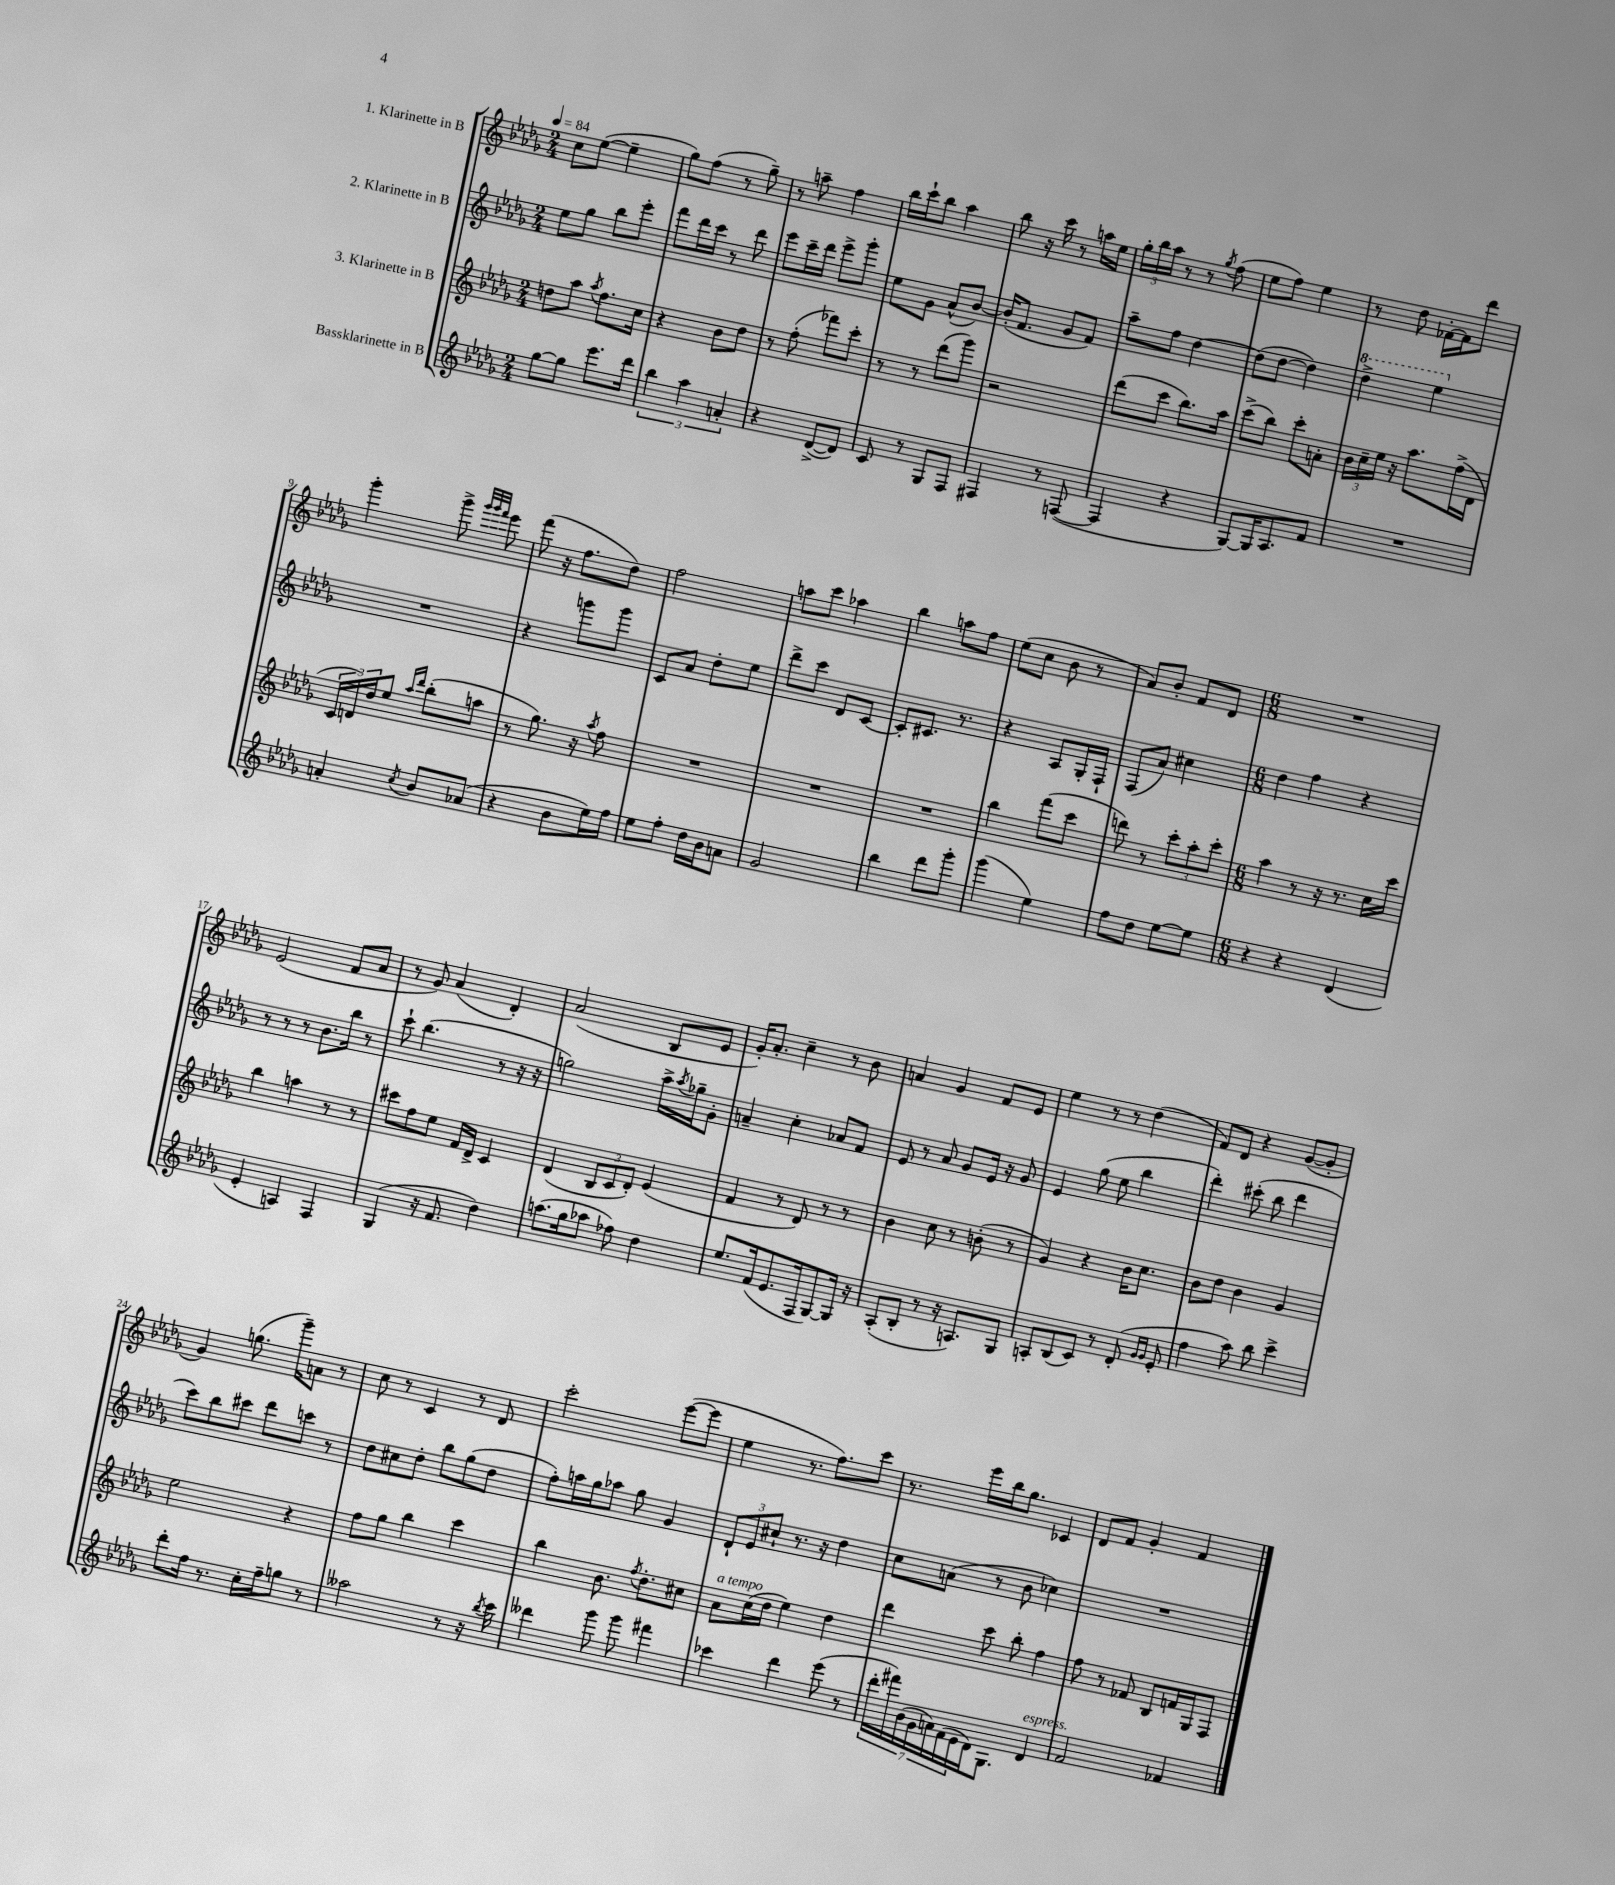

**kern	**kern	**kern	**kern
*staff4	*staff3	*staff2	*staff1
*clefG2	*clefG2	*clefG2	*clefG2
*k[b-e-a-d-g-]	*k[b-e-a-d-g-]	*k[b-e-a-d-g-]	*k[b-e-a-d-g-]
*M2/4	*M2/4	*M2/4	*M2/4
*MM84	*MM84	*MM84	*MM84
[8gg-	8dd	8ee-	8cc
8gg-]	8aa-	8gg-	([8ee-
.	8qaa-	.	.
8.eee-	8.ff	8bb-	4ee-~]
.	.	8eee-'	.
16ddd-	16cc	.	.
=	=	=	=
6bb-	4r	8fff	8gg-)
.	.	16ddd-	(8ff
6aa-	.	.	.
.	.	16ccc	.
.	8b-	8r	8r
6a'	.	.	.
.	8dd-	8ddd-	8gg-~)
=	=	=	=
4r	8r	8eee-	8r
.	(8ff'	16ccc~	8aa~
.	.	16ddd-	.
([8d-^	8fff-)	8eee-^	4ff
8d-])	8ccc'	8ggg-'	.
=	=	=	=
8c	8r	8ee-	16bb-
.	.	.	16ccc`
8r	8r	8g-	8bb-
8G-	(8ddd-	(8a-^^	4aa-
8F	8ggg-)	[8b-)	.
=	=	=	=
4F#	2r	(16b-']	8bb-
.	.	8.f	.
.	.	.	16r
.	.	.	16ccc
8r	.	8g-	8r
([8F	.	8f)	16aa
.	.	.	16ee-
=	=	=	=
4F]	(8ddd-	8aa-~	24gg-'
.	.	.	24bb-
.	.	.	24aa-
.	8ccc	8ff	8r
4r	8.bb-)	[4dd-	8r
.	.	.	8qgg-
.	.	.	(8ff
.	16aa-	.	.
=	=	=	=
[8G-)	(8ccc^	(8dd-]	8ee-
16G-]	8bb-)	[8dd-	8ff)
8.A-	.	.	.
.	8ccc'	4dd-])	4ee-
8f	8a'	.	.
=	=	=	=
2r	24b-	4ddd-^	8r
.	24cc~	.	.
.	24ee-	.	.
.	16r	.	8dd-
.	8.aa-	.	.
.	.	4eee-	[16f-'
.	.	.	16f-]
.	(16ff^	.	8ddd-
.	16d-	.	.
=	=	=	=
4a'	24c	2r	4ggg-'
.	24d)	.	.
.	24dd-	.	.
.	8ee-	.	.
.	16qqaa-	.	.
8qcc	16qqddd-	.	.
8b-	(8bb-'	.	8ggg-^
.	.	.	32qqggg-
.	.	.	32qqggg-
.	.	.	32qqfff
(8a-	8aa	.	8eee-
=	=	=	=
4r	8r	4r	(8fff
.	8.gg-)	.	16r
.	.	.	8.ff
8b-	.	8ggg	.
.	16r	.	.
.	8qaa-	.	.
16ee-)	8ff	8ggg	8dd-)
16ff	.	.	.
=	=	=	=
8ee-	2r	8c	2ff
8ff'	.	8a-	.
16dd-	.	8dd-'	.
16b-	.	.	.
8a	.	8ee-	.
=	=	=	=
2g-	2r	8ddd-^	8aa
.	.	8ccc	8ccc
.	.	8d-	4aa-
.	.	[8c	.
=	=	=	=
4bb-	2r	8c']	4bb-
.	.	8.c#	.
8ddd-	.	.	8aa
.	.	8.r	.
8ggg-'	.	.	8ff
=	=	=	=
(4ggg-	4bb-	4r	(8ee-
.	.	.	8cc
4ee-)	(8fff	8A-	8b-
.	8ccc	16G-'	8r
.	.	16F`	.
=	=	=	=
8ff	8ddd)	(8F	8a-)
8dd-	8r	8a-)	8b-'
[8ee-	12ccc'	4cc#	8f
.	12aa-'	.	.
8ee-]	.	.	8d-
.	12ccc'	.	.
=	=	=	=
*M6/8	*M6/8	*M6/8	*M6/8
4r	4aa-	4dd-	2.r
4r	8r	4ff	.
.	16r	.	.
.	8.r	.	.
(4d-	.	4r	.
.	16cc	.	.
.	16ccc	.	.
=	=	=	=
4e-'	4bb-	8r	(2e-
.	.	8r	.
4A)	4aa	8r	.
.	.	8.b-	.
4F	8r	.	8f
.	.	16bb-	.
.	8r	8r	8a-
=	=	=	=
(4G-	8ccc#	8ccc`	8r
.	8ff	(4.bb-	8g-)
16r	8ee-	.	(4a-
8.f	.	.	.
.	16f	.	.
.	16d-^	.	.
4dd-)	4c	8r	4d-')
.	.	16r	.
.	.	16r	.
=	=	=	=
(8.aa	(4d-	2gg)	(2a-
16gg-	.	.	.
8aa-	12B-	.	.
.	12c	.	.
8ff-)	.	.	.
.	12d-')	.	.
4dd-	(4e-	16aa-^	8B-
.	.	8qaa-	.
.	.	16gg-~	.
.	.	8g-'	8e-
=	=	=	=
8.ee-	4f	4a~	16g-')
.	.	.	8.a-'
(16f	.	.	.
8.e-	8r	4cc'	4cc~
.	8d-)	.	.
16F	.	.	.
[8G-)	8r	8a-	8r
16G-]	8r	8f	8b-
16r	.	.	.
=	=	=	=
(8A-'	4b-	8e-	4a
8B-'	.	8r	.
8r	8cc	8a-	4g-
16r	8r	8g-	.
8.A)	.	.	.
.	(8b'	16e-	8f
.	.	16r	.
8G-	8r	8g-	8e-
=	=	=	=
8A'	4g-)	4e-	4ee-
(8B-	.	.	.
8c)	4r	(8gg-	8r
8r	.	8ee-	8r
(8d-'	16b-	4bb-	(4dd-
.	8.cc	.	.
16qqg-	.	.	.
16qqg-	.	.	.
8e-'	.	.	.
=	=	=	=
4ff	8b-	4ddd-')	8f)
.	8dd-	.	8d-
8aa-)	4b-	(8ccc#'	4r
8bb-	.	8bb-	.
4ccc^	4g-	4ddd-	([8g-
.	.	.	8g-']
=	=	=	=
8ddd-'	2ee-	8ccc)	4g-)
16ff	.	8bb-	.
8.r	.	.	.
.	.	8ccc#	(8.gg
16cc'	.	8ddd-	.
16ff~	.	.	16ggg-~)
8gg	4r	8ccc	8a
8r	.	8r	8r
=	=	=	=
2aa--	8ff	8dd-	8cc
.	8gg-	8cc#	8r
.	4bb-	8dd-'	4c
.	.	8bb-	.
8r	4ccc	(8gg-	8r
16r	.	8dd-	8d-
8qbb-	.	.	.
16ccc	.	.	.
=	=	=	=
4ddd--	4bb-	8ff')	2ccc'
.	.	16aa	.
.	.	16gg-	.
8ggg-	8.b-	8aa-	.
8ggg-	.	8gg-	.
.	8qff	.	.
.	8.dd-'	.	.
4fff#	.	4g-	([8eee-
.	8cc#	.	8eee-]
=	=	=	=
4ccc-	8a-	12d-`	4ee-
.	.	12e-	.
.	(16cc	.	.
.	.	12cc#`	.
.	16dd-	.	.
4ddd-	4ee-)	8.r	8.r
.	.	16r	8.ff)
(8eee-	4dd-	4dd-	.
8r	.	.	8ccc
=	=	=	=
28ddd-'	4ddd-	8cc	8.r
28fff#)	.	.	.
(28b-	.	.	.
28g-	.	.	.
.	.	(8a	.
28a)	.	.	.
(28f	.	.	.
.	.	.	16eee-
28e-	.	.	.
16d-)	8ccc	8r	16bb-
8.G-	.	.	8.gg-
.	8bb-'	8b-	.
4d-	4ff	4cc-)	4c-
=	=	=	=
2f	8ff	2.r	8d-
.	8r	.	8f
.	8f-	.	4g-'
.	8B-	.	.
4f-	16f	.	4f
.	16G-	.	.
.	8F	.	.
==	==	==	==
*-	*-	*-	*-
